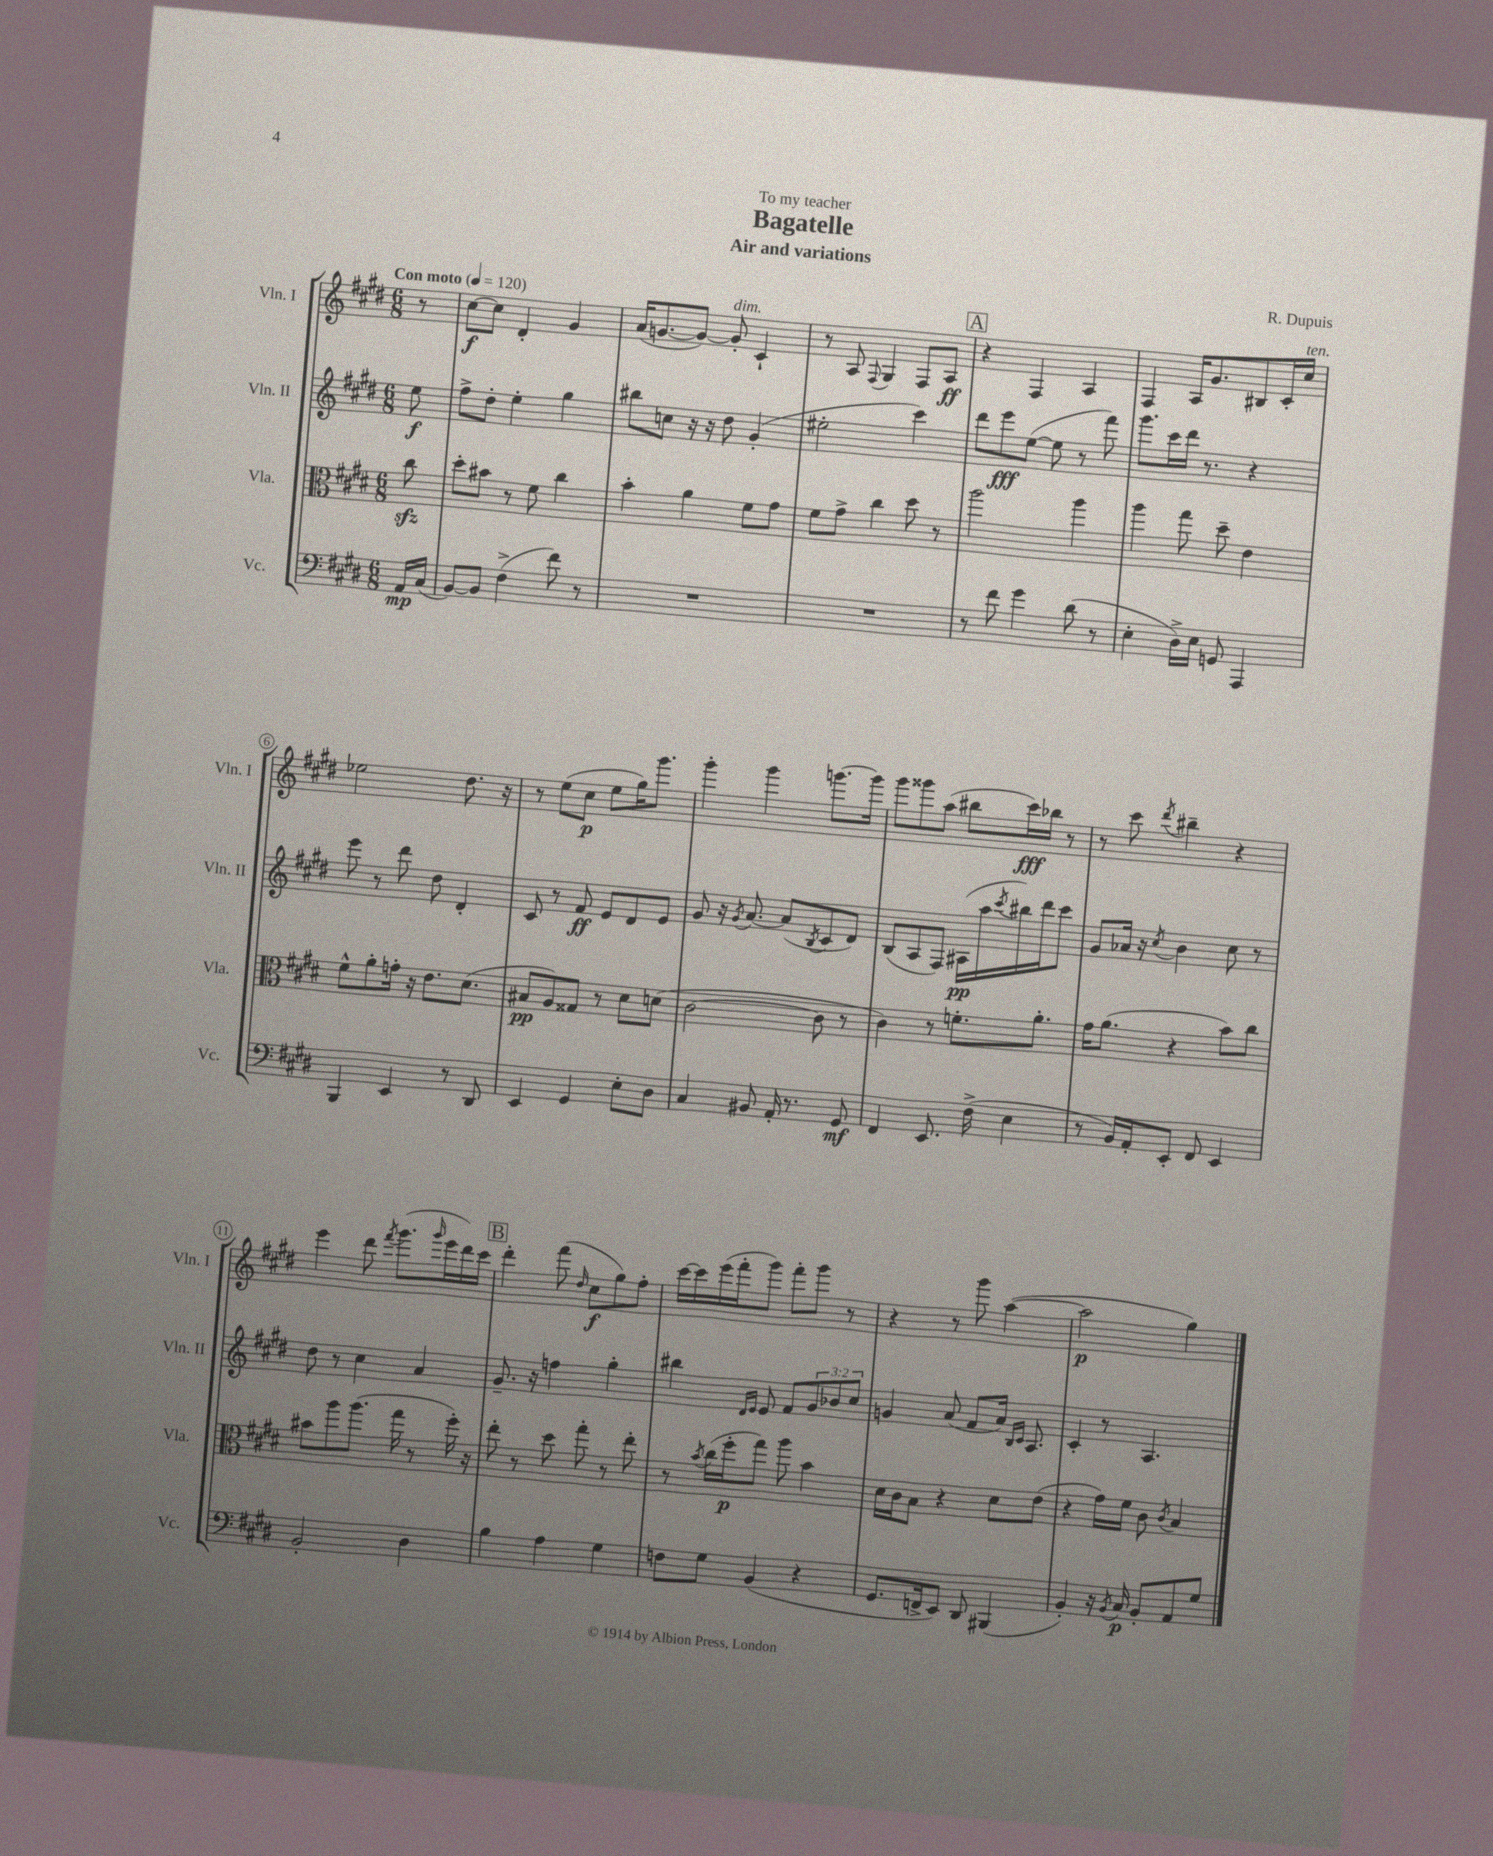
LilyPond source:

\header { title = "Bagatelle" composer = "R. Dupuis" subtitle = "Air and variations" dedication = "To my teacher" }
<<
\new StaffGroup <<
\new Staff = "s0" \with { instrumentName = "Vln. I" shortInstrumentName = "Vln. I" } {
    \clef treble \key e \major \numericTimeSignature \time 6/8 \partial 8 \tempo "Con moto" 4 = 120
    r8 |
    cis''8~\f cis''8 dis'4-. gis'4 |
    a'16( g'8.~ g'8~) g'8-.^\markup { \italic "dim." } cis'4-! |
    r8 a8 \appoggiatura { fis8 } gis4 fis8 a8\ff |
    \mark \markup { \box "A" } r4 fis4 a4 |
    fis4 a16 gis'8. bis8 cis'16-. cis''16^\markup { \italic "ten." } |
    ees''2 dis''8. r16 |
    r8 e''8( cis''8\p e''8 gis''16) gis'''8. |
    gis'''4-. gis'''4 g'''8.~ g'''16 |
    gis'''8 gisis'''8 a''8( bis''8 cis'''16\fff) bes''16 r8 |
    r8 cis'''8 \acciaccatura { dis'''8 } bis''4-- r4 |
    e'''4 dis'''8 \acciaccatura { fis'''8 } gis'''8.( \grace { gis'''16 } e'''16 dis'''16) cis'''16 |
    \mark \markup { \box "B" } dis'''4-. fis'''8( \grace { dis''16 } cis''8\f gis''8) fis''8-. |
    cis'''16~ cis'''16 e'''16( fis'''16-. gis'''8) fis'''8-. gis'''8 r8 |
    r4 r8 gis'''8 a''4~( |
    a''2\p gis''4) \bar "|." |
}
\new Staff = "s1" \with { instrumentName = "Vln. II" shortInstrumentName = "Vln. II" } {
    \clef treble \key e \major \numericTimeSignature \time 6/8 \override Staff.TupletNumber.text = #tuplet-number::calc-fraction-text \partial 8
    e''8\f |
    fis''8-> dis''8-. e''4-. gis''4 |
    bis''8 c''8 r16 r16 dis''8 gis'4-.( |
    eis''2-. cis'''4) |
    \mark \markup { \box "A" } dis'''8 e'''8\fff e''8~( e''8 r8 fis'''8) |
    gis'''8. cis'''16 dis'''16 r8. r4 |
    e'''8 r8 dis'''8 dis''8 dis'4-. |
    cis'8 r8 fis'8\ff e'8 dis'8 e'8 |
    gis'8 r16 \acciaccatura { gis'8 } a'8.~ a'8( \acciaccatura { b8 } cis'8 dis'8) |
    b8( a8 fis8) ais16\pp( a''16 \acciaccatura { cis'''8 } bis''16) dis'''16 cis'''8 |
    gis'8 aes'16 r16 \acciaccatura { cis''8 } b'4 cis''8 r8 |
    dis''8 r8 cis''4 a'4 |
    \mark \markup { \box "B" } gis'8.-- r16 f''4 gis''4-. |
    bis''4 \grace { dis'16 e'16 } e'8 fis'8 \tuplet 3/2 { gis'8 bes'8 cis''8 } |
    g'4 a'8( fis'8 a'16) \grace { b16 cis'16 } a8. |
    cis'4-. r8 a4. \bar "|." |
}
\new Staff = "s2" \with { instrumentName = "Vla." shortInstrumentName = "Vla." } {
    \clef alto \key e \major \numericTimeSignature \time 6/8 \partial 8
    cis''8\sfz |
    dis''8-. bis'8 r8 fis'8 cis''4 |
    b'4-. a'4 fis'8 gis'8 |
    fis'8 gis'8-> cis''4 dis''8 r8 |
    \mark \markup { \box "A" } a''2 a''4 |
    a''4 gis''8 dis''8-- e'4 |
    fis'8-^ a'8-. g'16-. r16 e'8. dis'8.( |
    bis8\pp a8) gisis8 r8 dis'8 d'8( |
    cis'2~ cis'8 r8 |
    cis'4) r8 f'8.-. a'8.-. |
    gis'16 a'8.( r4 b'8) cis''8 |
    bis'8 a''8 a''8.( gis''16 r8 fis''16-.) r16 |
    \mark \markup { \box "B" } e''8-. r8 dis''8 gis''8-. r8 e''8-. |
    r8 \acciaccatura { b'8 } cis''16( fis''16-.\p gis''8) a''8 b'4 |
    dis'16 cis'16 b8 r4 dis'8 e'8( |
    r4 gis'16) fis'16 cis'8 \acciaccatura { cis'8 } b4 \bar "|." |
}
\new Staff = "s3" \with { instrumentName = "Vc." shortInstrumentName = "Vc." } {
    \clef bass \key e \major \numericTimeSignature \time 6/8 \partial 8
    a,16\mp cis16( |
    b,8~) b,8 fis4->( fis'8) r8 |
    R2. |
    R2. |
    \mark \markup { \box "A" } r8 fis'8 gis'4 dis'8( r8 |
    e4-. dis16->) e16 g,8 a,,4 |
    b,,4 e,4 r8 dis,8 |
    e,4 gis,4 e8-. dis8 |
    cis4 bis,8 a,16-. r8. gis,8\mf |
    fis,4 e,8. fis16->( e4 |
    r8 b,16) a,16-. e,8-. fis,8 e,4 |
    b,2-. dis4 |
    \mark \markup { \box "B" } b4 a4 gis4 |
    f8 gis8 b,4( r4 |
    gis,8. f,16-> e,8) dis,8 bis,,4( |
    b,4-.) r16 \acciaccatura { b,8 } cis16\p b,8-. a,8 gis8 \bar "|." |
}
>>
>>
\layout { \context { \Score \override BarNumber.stencil = #(make-stencil-circler 0.1 0.3 ly:text-interface::print) } }
